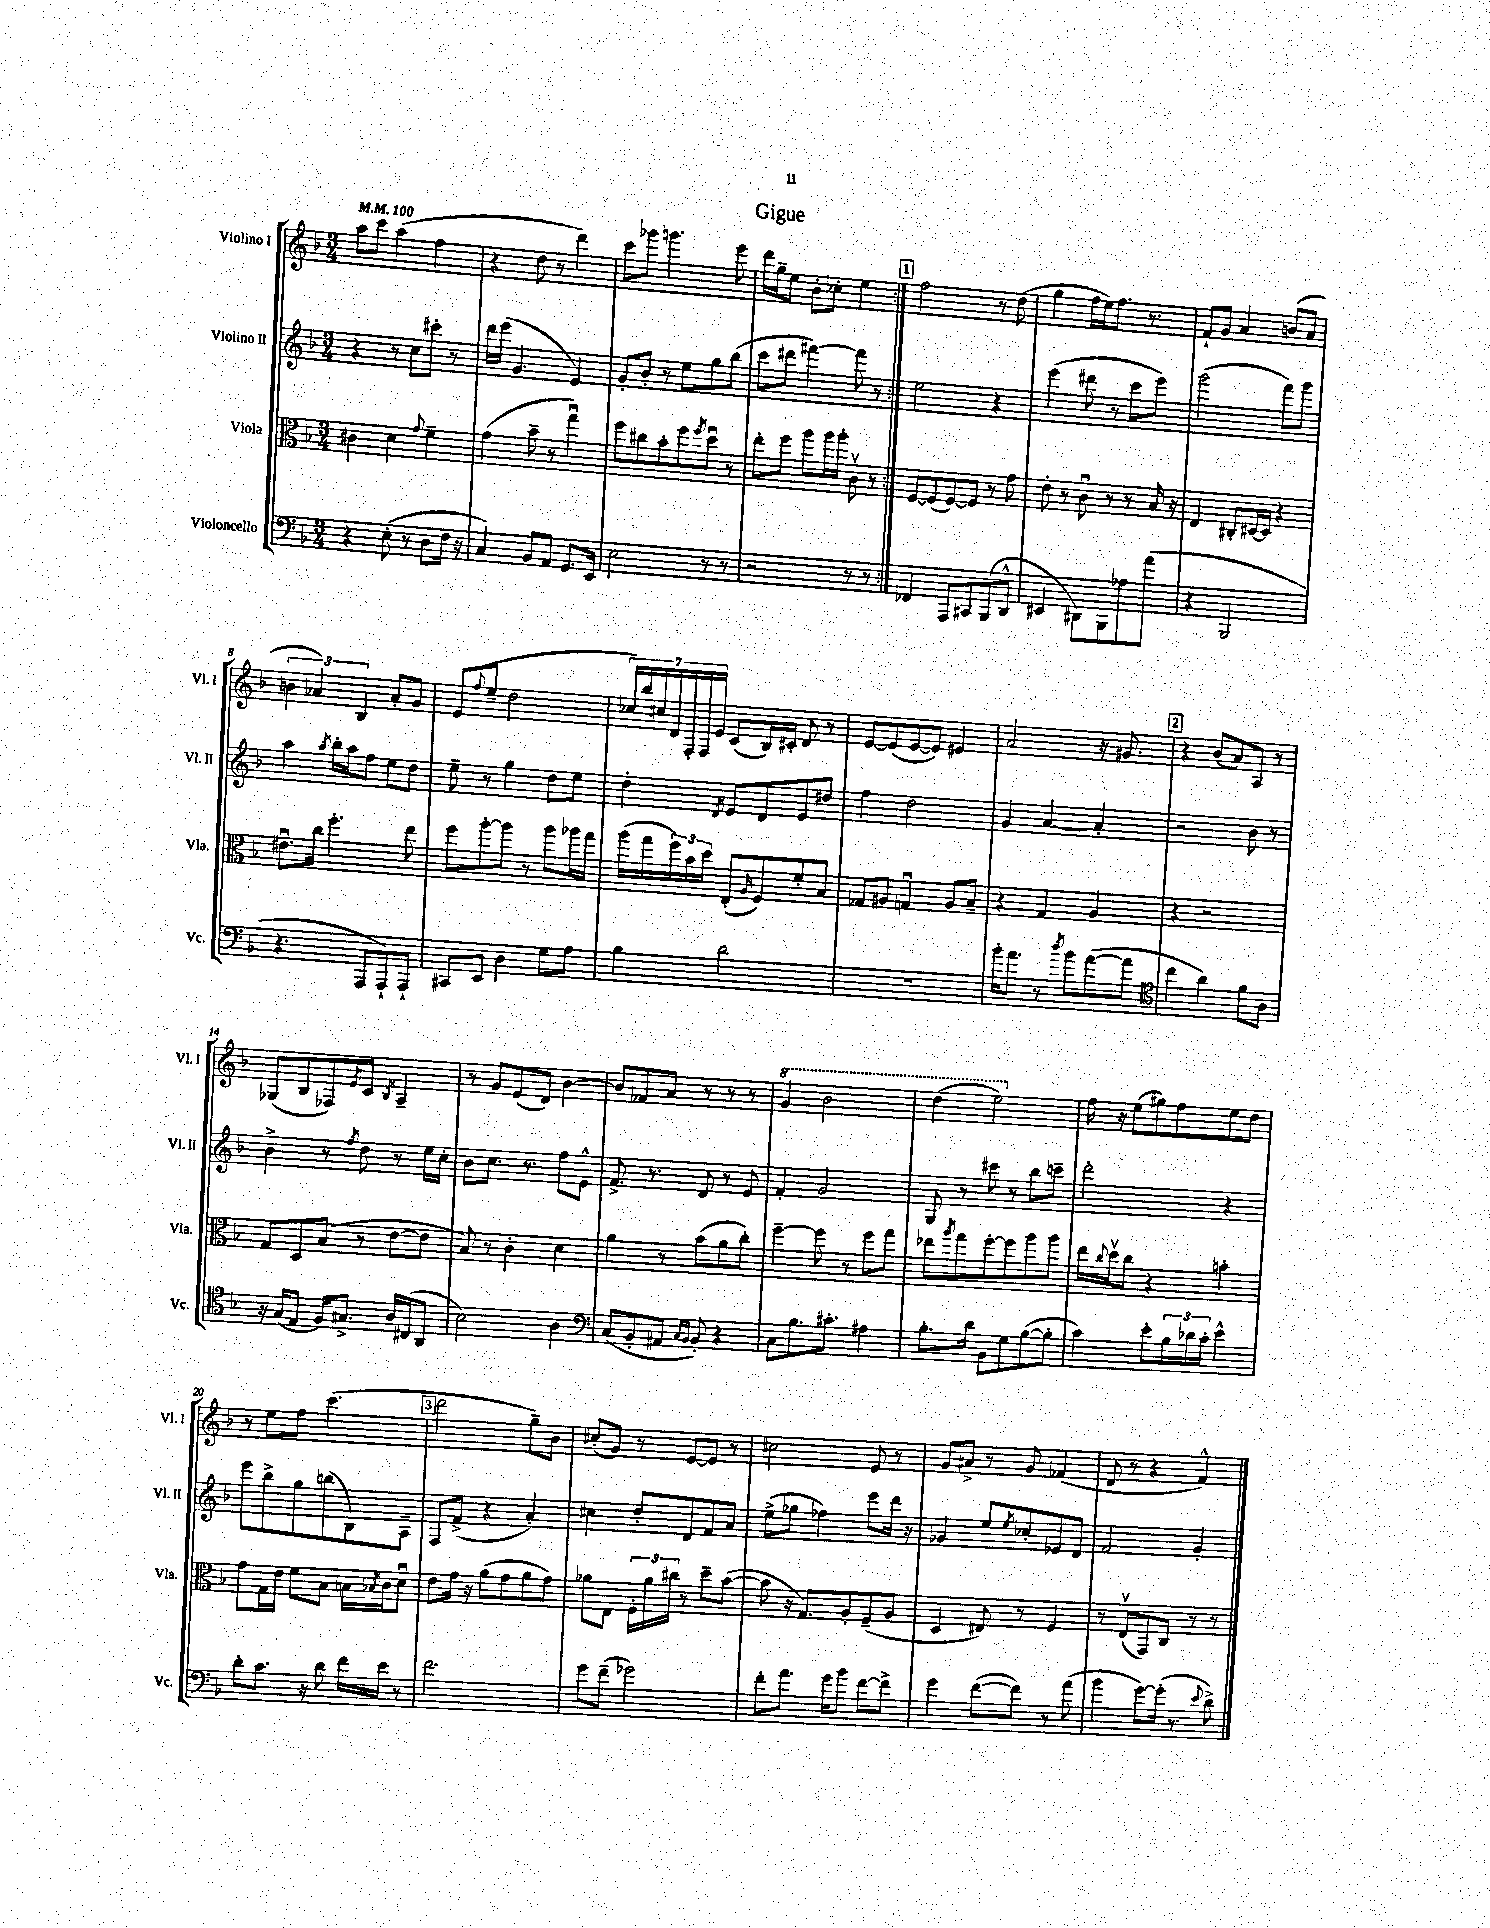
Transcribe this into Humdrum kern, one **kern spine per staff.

**kern	**kern	**kern	**kern
*part4	*part3	*part2	*part1
*staff4	*staff3	*staff2	*staff1
*I"Violoncello	*I"Viola	*I"Violino II	*I"Violino I
*I'Vc.	*I'Vla.	*I'Vl. II	*I'Vl. I
*clefF4	*clefC3	*clefG2	*clefG2
*k[b-]	*k[b-]	*k[b-]	*k[b-]
*M3/4	*M3/4	*M3/4	*M3/4
*MM100	*MM100	*MM100	*MM100
=1	=1	=1	=1
4r	4c#X\	4r	8aa\L
.	.	.	8ccc\J
(8E'\	4d\	8r	(4aa\
8r	.	8cc\L	.
.	8qqg/	.	.
8D\L	4f~\	8ccc#X'\J	4ff\
16F\Jk	.	8r	.
16r	.	.	.
=2	=2	=2	=2
4C/)	(4g\	16ddd\LL	4r
.	.	(16eee\JJ	.
.	.	4.g/	.
8BB-/L	8b-~\	.	8dd\
8AA/J	8r	.	8r
8.GG/L	4ggu\)	4e/)	4ddd\)
16EE/Jk	.	.	.
=3	=3	=3	=3
2E\	8ff\L	8g'/L	8ccc\L
.	8cc#X\	8b-'/J	8ggg-X\J
.	8b-'\	8r	4.gggn\
.	8ff\	8ee\L	.
.	8qff/	.	.
8r	8ddu\J	8gg\	.
8r	8r	(8bb-\J	8eee\
=4	=4	=4	=4
2r	8ee'\L	8ccc\L	16ddd\LL
.	.	.	16gg~\J
.	8ff\J	8ddd#X\J	8ee\J
.	8aa\L	[4fff#X\)	8b-'\L
.	16aa\L	.	8cc-X'\J
.	16aa'\JJ	.	.
8r	8cv\	8fff#\]	4ee\
8r	8r	8r	.
!!LO:REH:place=s1:t=1
=5:|!	=5:|!	=5:|!	=5:|!
4FF-X/	[8F/L	2ee\	2ff\
.	(8F/]	.	.
8AAA/L	[8F/)	.	.
8CC#X/	8F/J]	.	.
(8BBB-/	8r	4r	8r
8DD^^/J	8g\	.	(8dd\
=6	=6	=6	=6
4EE#X/	8e'\	(4eee\	4gg\
.	8r	.	.
8DD#X\L)	8cu\	8ddd#X\	16ff\LL
.	.	.	16ee\J)
8BBB-\	8r	8r	8.ff\J
8A-X\	8r	8ccc\L	.
.	.	.	8.r
(8a\J	16B-/	8eee\J)	.
.	16r	.	.
=7	=7	=7	=7
4r	4E/	(2ggg\	8f`/L
.	.	.	8g/J
2BBB-/	8C#X'/L	.	4a/
.	[16D#X/L	.	.
.	16D#/JJ]	.	.
.	4r	8fff\L)	(8bn/L
.	.	8ggg\J	8a/J
!!LO:LB:g=z
=8	=8	=8	=8
4.r	8.e#Xu\L	4aa\	6bn\
.	.	.	6a-X/)
.	16cc\Jk	.	.
.	.	8qaa/	.
.	4.ff'\	16bb-'\LL	.
.	.	16aa\J	.
.	.	.	6B-/
8AAA/L	.	8ff\J	.
8AAA`/)	.	8ee\L	8a-'/L
8AAA`/J	8ee\	8dd\J	8g/J
=9	=9	=9	=9
8CC#X/L	8ff\L	8ee~\	(8e/L
.	.	.	8qqff/
8EE/J	[8aa'\	8r	8ee~/J
4D\	8aa\J]	4gg\	2dd\
.	8r	.	.
8G\L	8aa\L	8dd\L	.
8A\J	16aa-X\L	8ee\J	.
.	16gg\JJ	.	.
=10	=10	=10	=10
4B-\	(16aa\LL	4dd'\	28cc-X/LL)
.	.	.	28bb-/
.	16gg\	.	.
.	.	.	28cc#X/
.	.	.	28d/
.	24ff\)	.	.
.	.	.	28F'/
.	24b-\	.	.
.	.	.	28F/
.	24dd\JJ	.	.
.	.	.	28e/JJ
.	.	8qd/	.
2d\	(8E'/L	8e/L	(8c/L
.	16qqA/	.	.
.	8F/)	8d/	16B-/L)
.	.	.	16c#X'/JJ
.	8f'/	8e/	8d/
.	8B-/J	8dd#X/J	8r
=11	=11	=11	=11
2.r	8G-X/L	4ff\	[8e/L
.	8A#X/J	.	(8e/]
.	4Gnu/	2dd\	[8e/
.	.	.	8e/J])
.	8A#/L	.	4e#X/
.	8B-~/J	.	.
=12	=12	=12	=12
16b-'\KL	4r	4g/	2a/
8.a\J	.	.	.
8r	4G/	[4a/	.
8qdd/	.	.	.
8b-\L	.	.	.
([8a\	4A/	4a'/]	16r
.	.	.	8.g#X/
8a\J]	.	.	.
!!LO:REH:place=s1:t=2
=13	=13	=13	=13
*clefC4	*	*	*
4cc\	4r	2r	4r
4a\)	2r	.	(8b-/L
.	.	.	8a/)
8f\L	.	8b-\	8A/J
8A\J	.	8r	8r
!!LO:LB:g=z
=14	=14	=14	=14
16r	8G/L	4b-^\	(8G-X/L
(16G/KL	.	.	.
8E/J	8D/	.	8B-/
16F/KL)	(8B-/J	8r	8F-X/)
8.G#X^/J	.	.	.
.	.	8qff/	8qe/
.	8r	8dd\	8c/J
.	.	.	8qB-/
16A/LL	[8e\L	8r	4A~/
(16C#X/J	.	.	.
8AA/J	8e\J]	16ee\LL	.
.	.	16cc'\JJ	.
=15	=15	=15	=15
2B-\)	8B-/)	8b-\L	8r
.	8r	8.cc\J	8g/L
.	4c'\	.	(8e/
.	.	8.r	.
.	.	.	8d/J)
4A\	4d\	8ff\L	[4b-\
.	.	8e^^\J	.
=16	=16	=16	=16
*clefF4	*	*	*
(8C/L	4a\	8.f^/	8b-/L]
8BB-'/	.	.	8f-X/
.	.	8.r	.
8AA#X/J	8r	.	8a/J
16qqC/LL	.	.	.
16qqBB-/JJ	.	.	.
8BB-'/)	(8b-\L	8d/	8r
4r	8a\	8r	8r
.	8cc'\J)	8e/	8r
=17	=17	=17	=17
*	*	*	*8va
8C\L	[4ff~\	4f'/	4gg/
8.B-\	.	.	.
.	8ff\]	2g/	2bb-\
8.c#X'\J	.	.	.
.	8r	.	.
4A#X\	8ff\L	.	.
.	8gg\J	.	.
=18	=18	=18	=18
8.B-'\L	8ee-X\L	8G/	(4ddd\
.	8qaa/	.	.
.	8gg\	8r	.
16d\Jk	.	.	.
8BB-\L	[8ff'\	8ccc#X\	2eee\)
8G\	8ff\]	8r	.
([8B-\	8aa\	8bb-\L	.
8B-'\J]	8aa\J	8cccn~\J	.
=19	=19	=19	=19
*	*	*	*X8va
4c\)	16ee\LL	2ddd'\	16ff\
.	8qqcc/	.	.
.	16ddv\J	.	16r
.	8cc\J	.	(8ee\L
8e'\L	4r	.	8gg#X\)
24B-\L	.	.	8ff\
24d-X\	.	.	.
24c'\JJ	.	.	.
4e^^\	4bn'\	4r	8ee\
.	.	.	8dd\J
!!LO:LB:g=z
=20	=20	=20	=20
8d'\L	8g\L	8eee\L	8r
8.c\J	16G\L	8bb-^\	8ee\L
.	16e\JJ	.	.
.	8f\L	8gg\	8ff\J
16r	.	.	.
8d\	8B-\J	(8bbn\	(4.ccc\
16f\LL	16Bn\LL	8B-\)	.
.	8qB-X/	.	.
16e\JJ	16c\J	.	.
8r	8du\J	8A~\J	.
!!LO:REH:place=s1:t=3
=21	=21	=21	=21
2.f\	8e\L	8F/L	2ddd\
.	16g\Jk	(8f^/J	.
.	16r	.	.
.	(8a\L	4r	.
.	8g\	.	.
.	8a\	4a'/)	8gg~\L)
.	8g\J)	.	8b-\J
=22	=22	=22	=22
8g\L	8a-X\L	4cc#X\	(8cc#X'/L
(8f~\J	8E\J	.	8g/J)
2g-X\)	24F'\LL	8dd'/L	8r
.	24a-\	.	.
.	24cc#X\JJ	.	.
.	8r	8d/	[8e/L
.	8dd~\L	8f/	8e/J]
.	([8b-\J	8a/J	8r
=23	=23	=23	=23
8f'\L	8b-\]	(8ee^\L	2cc#X\
8.a\J	16r	8gg-X\J	.
.	8.G/L)	.	.
.	.	4ff-X\)	.
16g\KL	.	.	.
8b-\J	8A'/	.	.
[8f\L	(8F~/	8eee\L	8e/
8f^\J]	8A/J	16ddd\Jk	8r
.	.	16r	.
=24	=24	=24	=24
4g\	4D/	4g-X/	8g/L
.	.	.	8a#X^/J
([8f\L	8E#X/)	8ee/L	8r
.	.	8qee/	.
8f\J])	8r	8cc-X'/	8g/
8r	4F/	8e-X/	(4f-X/
(8a\	.	8d/J	.
=25	=25	=25	=25
4b-\	8r	2f/	8d/
.	(8Ev/L	.	8r
[8g\L)	8GG/)	.	4r
(16g'\Jk]	8C/J	.	.
8.r	.	.	.
.	8r	4g'/	4f^^/)
8qqe/	.	.	.
8d^\)	8r	.	.
==	==	==	==
*-	*-	*-	*-
